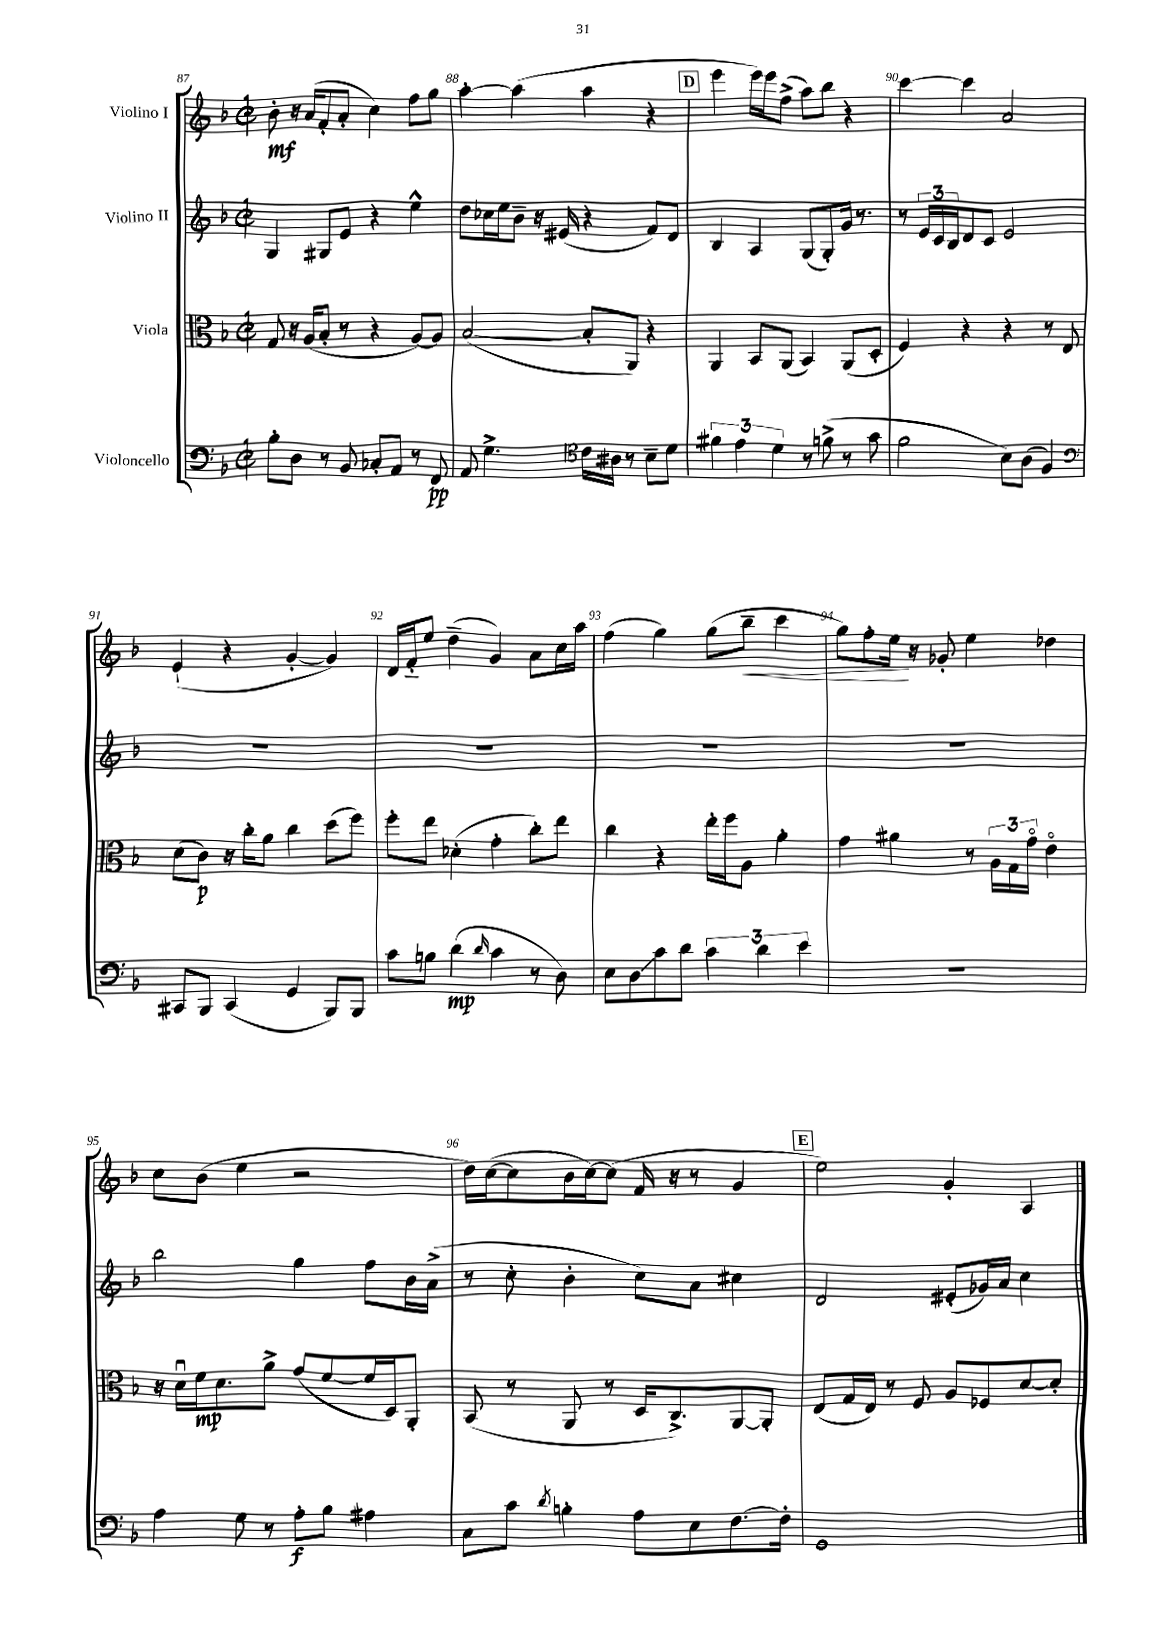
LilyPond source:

<<
\new StaffGroup <<
\new Staff = "s0" \with { instrumentName = "Violino I" } {
    \clef treble \key f \major \defaultTimeSignature \time 2/2
    bes'8-.\mf r16 a'16( f'8-. a'8-. c''4) f''8 g''8 |
    a''4~-. a''4( a''4 r4 |
    \mark \markup { \box "D" } e'''4 e'''16) e'''16 f''8->( a''8) bes''8 r4 |
    c'''4~ c'''4 a'2 |
    e'4-!( r4 g'4~-. g'4) |
    d'16 f'16-_ e''8 d''4--( g'4) a'8 c''16 a''16 |
    f''4( g''4) g''8( bes''8--\< c'''4 |
    g''8) f''8-. e''16\! r16 ges'8-. e''4 des''4 |
    c''8 bes'8( e''4 r2 |
    d''16) c''16~( c''8 bes'16 c''16~) c''8( f'16 r16 r8 g'4 |
    \mark \markup { \box "E" } e''2) g'4-. a4 \bar "|." |
}
\new Staff = "s1" \with { instrumentName = "Violino II" } {
    \clef treble \key f \major \defaultTimeSignature \time 2/2
    g4 gis8 e'8 r4 e''4-^ |
    d''8 ces''16 e''16 bes'8-- r16 eis'16( r4 f'8) d'8 |
    \mark \markup { \box "D" } bes4 a4 g8( g8-.) g'16 r8. |
    r8 \tuplet 3/2 { e'16 c'16 bes16 } d'8 c'8 e'2 |
    R1 |
    R1 |
    R1 |
    R1 |
    bes''2 g''4 f''8 bes'16 a'16->( |
    r8 c''8-. bes'4-. c''8) a'8 cis''4 |
    \mark \markup { \box "E" } d'2 eis'8-.( ges'16) a'16 c''4 \bar "|." |
}
\new Staff = "s2" \with { instrumentName = "Viola" } {
    \clef alto \key f \major \defaultTimeSignature \time 2/2
    g8 r16 a16( bes8-. r8 r4 a8~) a8 |
    bes2~( bes8-. a,8) r4 |
    \mark \markup { \box "D" } a,4 bes,8 a,8( bes,4) a,8( d8-. |
    f4) r4 r4 r8 e8 |
    d'8( c'8\p) r16 c''16-. a'8 c''4 d''8( f''8) |
    f''8-. e''8 des'4-.( g'4-. c''8-.) e''8 |
    c''4 r4 e''16-. f''16 a8 a'4-. |
    g'4 ais'4 r8 \tuplet 3/2 { a16 g16 g'16\flageolet } e'4\flageolet |
    r16 d'16\downbow f'16\mp d'8. a'8-> g'8( f'8~ f'16 d16) a,8-. |
    bes,8( r8 a,8 r8 d16 c8.->) a,8~ a,8-. |
    \mark \markup { \box "E" } e8( g16 e16) r8 f8 a8 fes8 d'8~ d'8-. \bar "|." |
}
\new Staff = "s3" \with { instrumentName = "Violoncello" } {
    \clef bass \key f \major \defaultTimeSignature \time 2/2
    bes8-. d8 r8 bes,8 ces8-. a,8 r8 f,8\pp |
    a,8 g4.-> \clef tenor c'16 ais16 r8 bes8-- d'8 |
    \mark \markup { \box "D" } \tuplet 3/2 { fis'4 e'4 d'4 } r8 f'8->( r8 g'8 |
    f'2 bes8) a8( f4) |
    \clef bass cis,8 bes,,8 cis,4( g,4 bes,,8) bes,,8 |
    c'8 b8 d'4\mp( \grace { d'16 } c'4 r8 d8) |
    e8 d8\glissando c'8 d'8 \tuplet 3/2 { c'4 d'4 e'4 } |
    R1 |
    a4 g8 r8 a8-.\f bes8 ais4 |
    c8 c'8 \acciaccatura { d'8 } b4-. a8 e8 f8.~ f16-. |
    \mark \markup { \box "E" } g,1 \bar "|." |
}
>>
>>
\layout { \context { \Score currentBarNumber = #87 \override BarNumber.break-visibility = ##(#f #t #t) barNumberVisibility = #all-bar-numbers-visible } }
